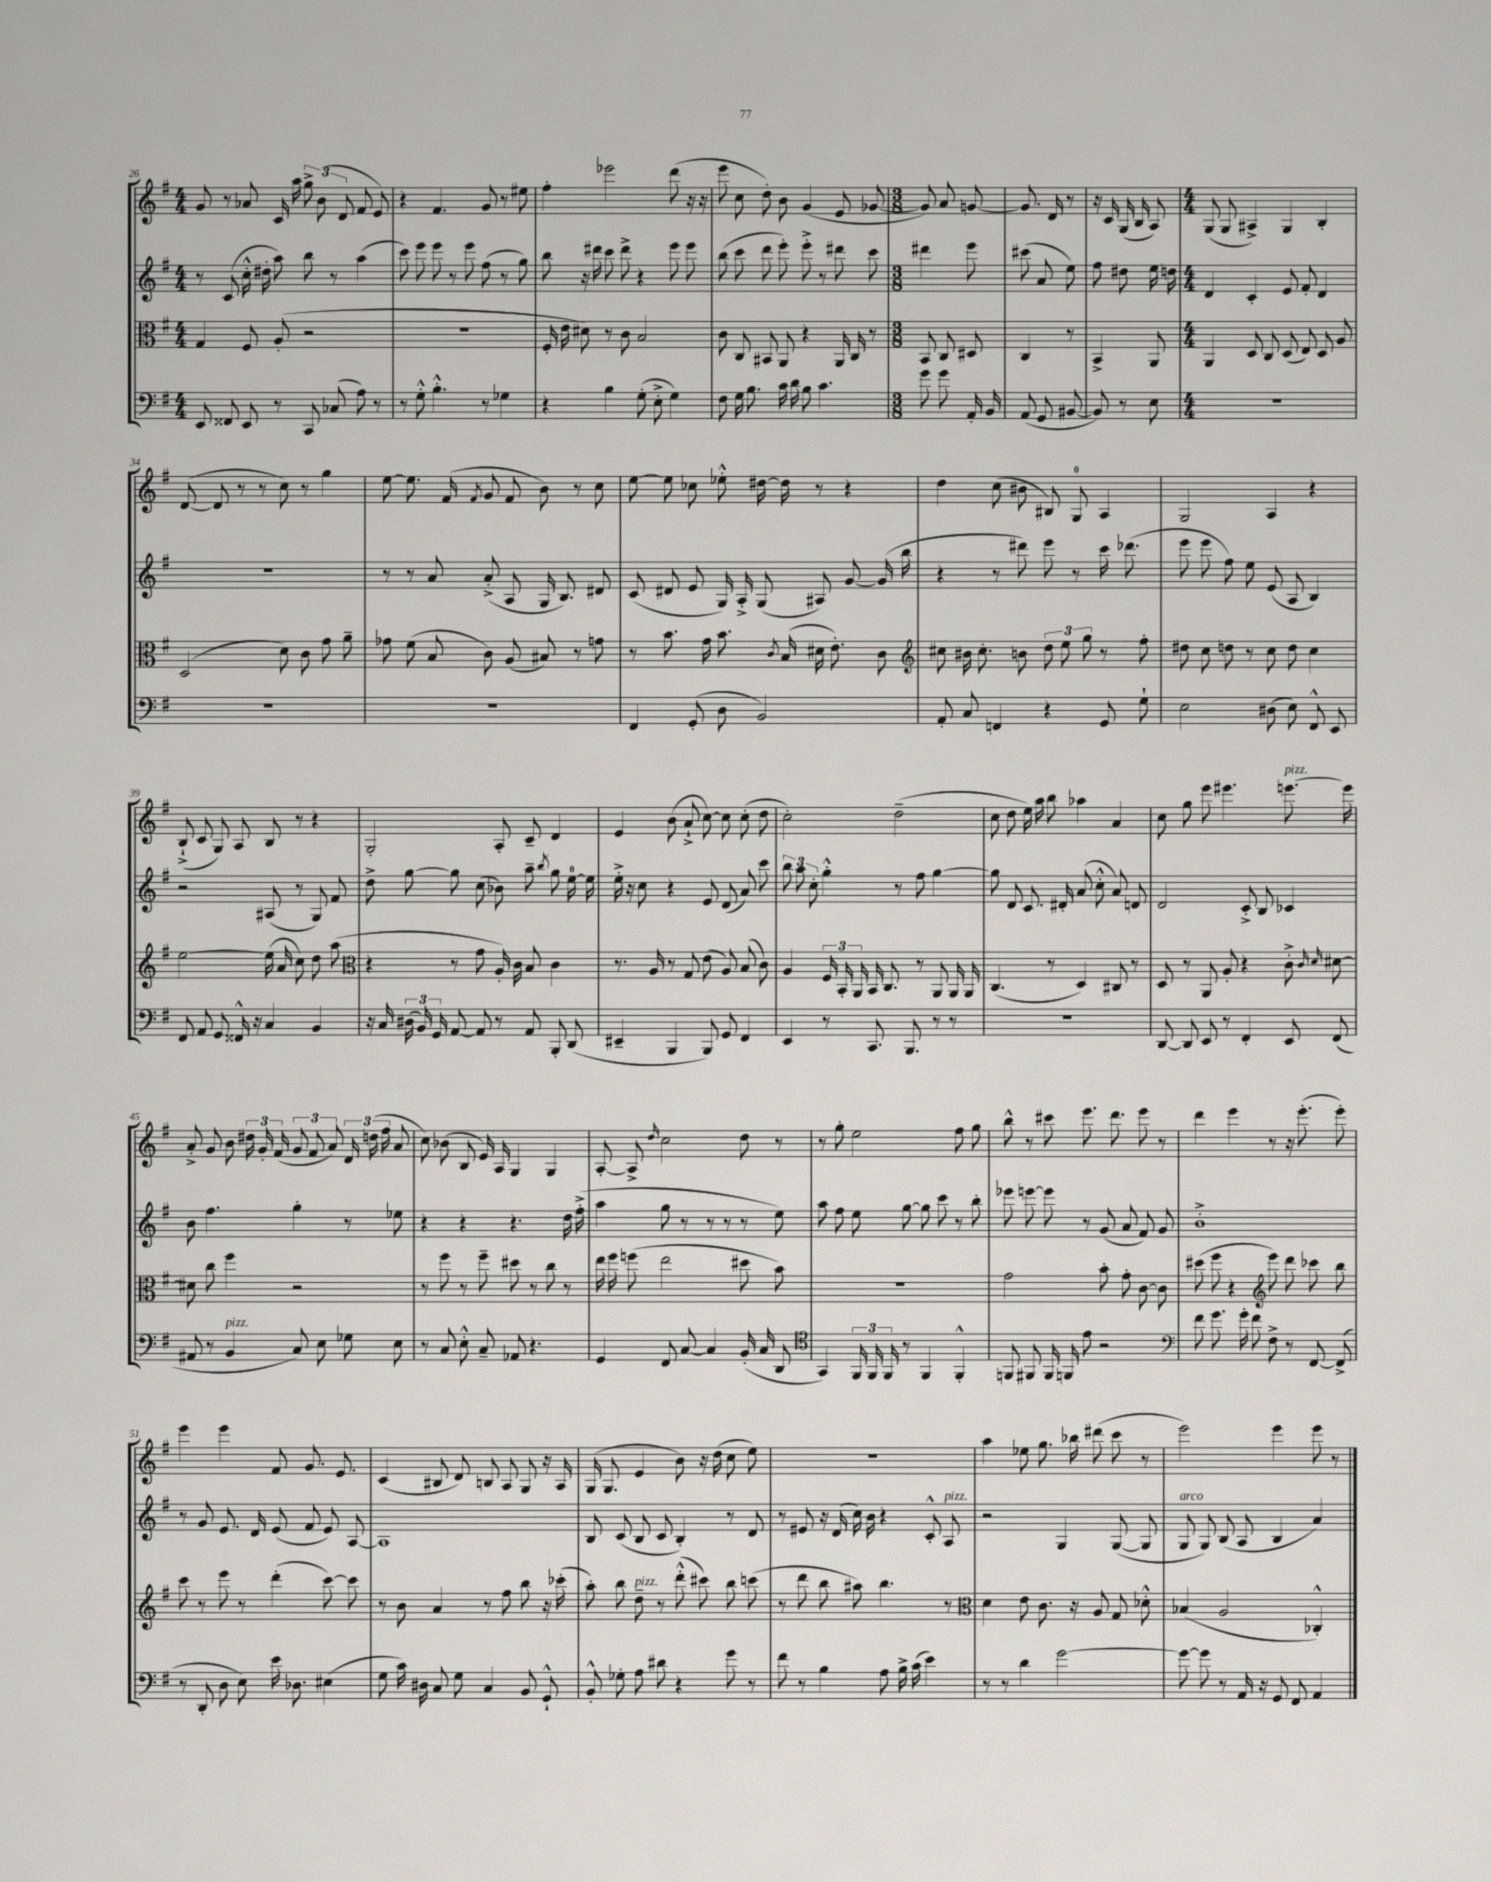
<<
\new StaffGroup <<
\new Staff = "s0" {
    \clef treble \key g \major \numericTimeSignature \time 4/4
    \autoBeamOff g'8 r8 aes'8 c'16 a''16 \tuplet 3/2 { g''8-> b'8( d'8 } fis'8 e'8) |
    r4 fis'4. g'8 r8 eis''8 |
    fis''4-. ees'''2 d'''8( r16 r16 |
    e'''8 c''8 d''8-.) b'8 g'4( e'8 ges'8~ |
    \numericTimeSignature \time 3/8 ges'8) a'8 g'8~ |
    g'8. d'16 r8 |
    r16 c'16 g16( b16 a8) |
    \numericTimeSignature \time 4/4 g8( g8 ais4->) g4 b4-. |
    d'8~( d'8 r8 r8 c''8) r8 g''4 |
    e''8~ e''8. fis'16( \acciaccatura { fis'8 } g'8 fis'8 b'8) r8 c''8 |
    e''8~ e''8 ces''8 ees''8-.-^ dis''16~ dis''16 r8 r4 |
    d''4 c''8( bis'8 bis8) g8-0 a4 |
    g2 a4 r4 |
    b8-!->( c'8 g8) a8 b8 r8 r4 |
    g2-. a8-. c'8-- d'4 |
    e'4 b'8( a'8-!-> c''8~) c''8 c''8-.( d''8 |
    c''2-.) d''2--( |
    c''8 d''8 e''16) a''16 b''8 aes''4 a'4 |
    c''8 g''8 e'''8 eis'''4. e'''8.~^\markup { \italic "pizz." } e'''16 |
    a'8-.-> g'8 b'8 \tuplet 3/2 { dis''16 g'16-. fis'16( } \tuplet 3/2 { g'8 fis'8 a'8) } \tuplet 3/2 { d'16 d''16( fis''16 } a'8 |
    c''8) bes'8( b8 e'16) a16 g4 g4 |
    a8~-. a8-> \grace { d''16 } c''2 d''8 r8 |
    r8 g''8-. e''2 fis''8 g''8 |
    b''8-^ r8 cis'''8 e'''8. d'''8. e'''8 r8 |
    d'''4 e'''4 r8 r16 e'''8.-.( e'''8-.) |
    e'''4 e'''4 fis'8 g'8. e'8. |
    c'4( bis8 d'8) b8 a8 g8 r16 a16 |
    g16( g8. e'4 b'8) r16 d''16( c''8 e''8) |
    R1 |
    a''4 ees''8 g''8. bes''16 dis'''8( c'''8 r8 |
    e'''2) e'''4 e'''8 r8 \bar "|." |
}
\new Staff = "s1" {
    \clef treble \key g \major \numericTimeSignature \time 4/4
    \autoBeamOff r8 c'8( c''16-.-^ dis''16-. a''8) b''8 r8 a''4( |
    c'''8) e'''8 e'''8 r8 e'''8 fis''8( r8 g''8) |
    b''8 r16 dis'''16 c'''8 dis'''8-> r4 e'''8 e'''8 |
    b''8( c'''8 d'''8 e'''8-.) e'''8-.-> r8 dis'''8 c'''8 |
    \numericTimeSignature \time 3/8 dis'''4 e'''8 |
    cis'''8( a'8 e''8) |
    fis''8 dis''8 e''16 d''16 |
    \numericTimeSignature \time 4/4 d'4 c'4-. e'8 fis'8-. d'4 |
    R1 |
    r8 r8 a'8 a'8-.->( a8 g16 b8.) dis'8 |
    c'8( dis'8 e'8 g16) a16-.-> g8( ais8) g'8~ g'16( b''16 |
    r4 r8 dis'''8) e'''8 r8 c'''16 des'''8.( |
    e'''8 e'''8 fis''8) e''8 e'8( a8 b4) |
    r2 ais8( r8 g8) fis'8 |
    d''8-> g''8~ g''8 c''8( bes'8) a''8-- \acciaccatura { b''8 } g''8 e''16-0~ e''16 |
    e''16-.-> r16 c''8 r4 e'8 d'8( a'8) c'''8 |
    \tuplet 3/2 { b''8 a''8 c''8-. } g''4-.-^ r8 fis''8 g''4~ |
    g''8 d'8 c'8. dis'16-. a'8( c''8-.-^ a'8) d'8 |
    d'2 c'8-.-> b8 ces'4 |
    b'8 fis''4. g''4-. r8 ees''8 |
    r4 r4 r4. d''16 fis''16-.->( |
    a''4 g''8 r8 r8 r8 r8 e''8) |
    a''8 fis''8 e''8 g''8~ g''8 c'''8 r8 b''8-. |
    ees'''8 e'''8~ e'''8 r8 g'8( a'8 fis'8) g'8 |
    b'1-.-> |
    r8 g'8 e'8. d'16 e'8( fis'8 e'8) a8~ |
    a1 |
    b8 c'8( b8 c'8 b4-.) r8 d'8 |
    r8 eis'8 r16 d'16( c''16) b'16 r4 c'8-.-^ a8^\markup { \italic "pizz." } |
    r2 g4 g8~( g8 |
    g8^\markup { \italic "arco" } g8) b8( a8 b4 a'4) \bar "|." |
}
\new Staff = "s2" {
    \clef alto \key g \major \numericTimeSignature \time 4/4
    \autoBeamOff g4 fis8 a8-.( r2 |
    R1 |
    fis16-. e'16 dis'8) r8 c'8 b2 |
    c'8 c8 bis,8 a,8 r4 a,16 c16 r8 |
    \numericTimeSignature \time 3/8 b,8 c8 dis8 |
    c4 r8 |
    b,4-> a,8 |
    \numericTimeSignature \time 4/4 a,4 d8 c8 d8( e8) d8 a8 |
    d2( d'8) c'8 g'8 a'8-- |
    ges'8 fis'8( b8 c'8) a8( bis8) r8 g'8 |
    r8 b'8. g'16 b'8. \acciaccatura { c'8 } b16( dis'16 e'8.-.) c'8 |
    \clef treble cis''8 bis'16 cis''8.-. b'8 \tuplet 3/2 { d''8 e''8 g''8 } r8 fis''8-. |
    dis''8 c''8 d''8 r8 c''8 d''8 c''4 |
    e''2~ e''16( a'16 c''8) d''8 a''8( |
    \clef alto r4 r8 g'8 a16-.) c'16 b8 c'4 |
    r8. a16 r8 g8 e'8( a8) b8( c'8) |
    a4 \tuplet 3/2 { fis16 b,16-. a,16 } b,16 c8. r8 a,8 a,16 a,16 |
    c4.( r8 d4) cis8 r8 |
    d8 r8 a,8 a8-. r4 c'8-.-> \grace { c'16 d'16 } dis'8~ |
    dis'8 c''8 fis''4 r2 |
    r8 fis''8 r8 fis''8-- dis''8 r8 c''8 r8 |
    e''16 fis''16 f''8( e''2 dis''8 b'8) |
    R1 |
    g'2 b'8-. g'8-. c'8~ c'8 |
    dis''8( fis''8 r4 \clef treble e'''8) d'''8 ces'''8 b''8 |
    c'''8 r8 e'''8 r8 d'''4-.( c'''8~) c'''8 |
    r8 b'8 a'4 r8 fis''8 b''8 r16 ces'''16-.( |
    a''8-.) b''8 d''8--^\markup { \italic "pizz." } r8 d'''8-.-^( cis'''8) b''8 c'''8( |
    r8 d'''8 b''8 ais''8) b''4. r8 |
    \clef alto d'4 e'8 c'8. r16 a8 g8 des'8-.-^ |
    bes4( a2 ces4-.-^) \bar "|." |
}
\new Staff = "s3" {
    \clef bass \key g \major \numericTimeSignature \time 4/4
    \autoBeamOff e,8 fisis,8 e,8 r8 c,8 ces8( a8) r8 |
    r8 g8-.-^ b4.-.-^ r8 ges4 |
    r4 b4 g8-.( e8-.-> g4) |
    fis8 g16 b8. c'16 d'16 b8 c'4. |
    \numericTimeSignature \time 3/8 g'8 g'8 a,16-. b,16 |
    a,8( g,8 bis,8~ |
    bis,8) r8 e8 |
    \numericTimeSignature \time 4/4 R1 |
    R1 |
    R1 |
    fis,4 g,8-.( d8 b,2) |
    a,8-. c8 f,4 r4 g,8 g8-! |
    e2 dis8( e8) fis,8-^ e,8 |
    fis,8 a,8 g,8 fisis,16-^ r16 c4 b,4 |
    r16 c16 \tuplet 3/2 { dis16( b,16) g,16 } a,8~ a,8 r8 a,8 b,,8-. d,8( |
    eis,4-- b,,4 b,,8) g,8 fis,4 |
    e,4 r8 c,8. b,,8. r8 r8 |
    R1 |
    d,8~ d,8 e,8 r8 fis,4-. e,8 fis,8( |
    ais,8 r8 b,4^\markup { \italic "pizz." } c8) e8 ges8 e8 |
    r8 c8 e8-.-^ c8-- aes,8 r4. |
    g,4 fis,8 c8~ c4 b,16-.( c16 d,8 |
    \clef tenor g,4) \tuplet 3/2 { fis,16 fis,16 fis,16 } r8 fis,4 fis,4-.-^ |
    f,8 fis,8 fis,16 f,16 e'8 r2 |
    \clef bass fis'8 g'8. g'16-. fis'8 fis8-> r8 fis,8~ fis,8->( |
    r8 d,8-. d8 e8) e'16 des8. eis4( |
    g8 c'16) dis16 c8 g8 c4 b,8 g,8-!-^ |
    b,8-.-^ ges8-. a8 dis'8 r4 g'8 r8 |
    fis'8 r8 b4 a8 b16-> c'16( e'4) |
    r8 r8 d'4 g'2~ |
    g'8~ g'8 r8 a,16 r16 g,8 fis,8 a,4 \bar "|." |
}
>>
>>
\layout { \context { \Score currentBarNumber = #26 } }
